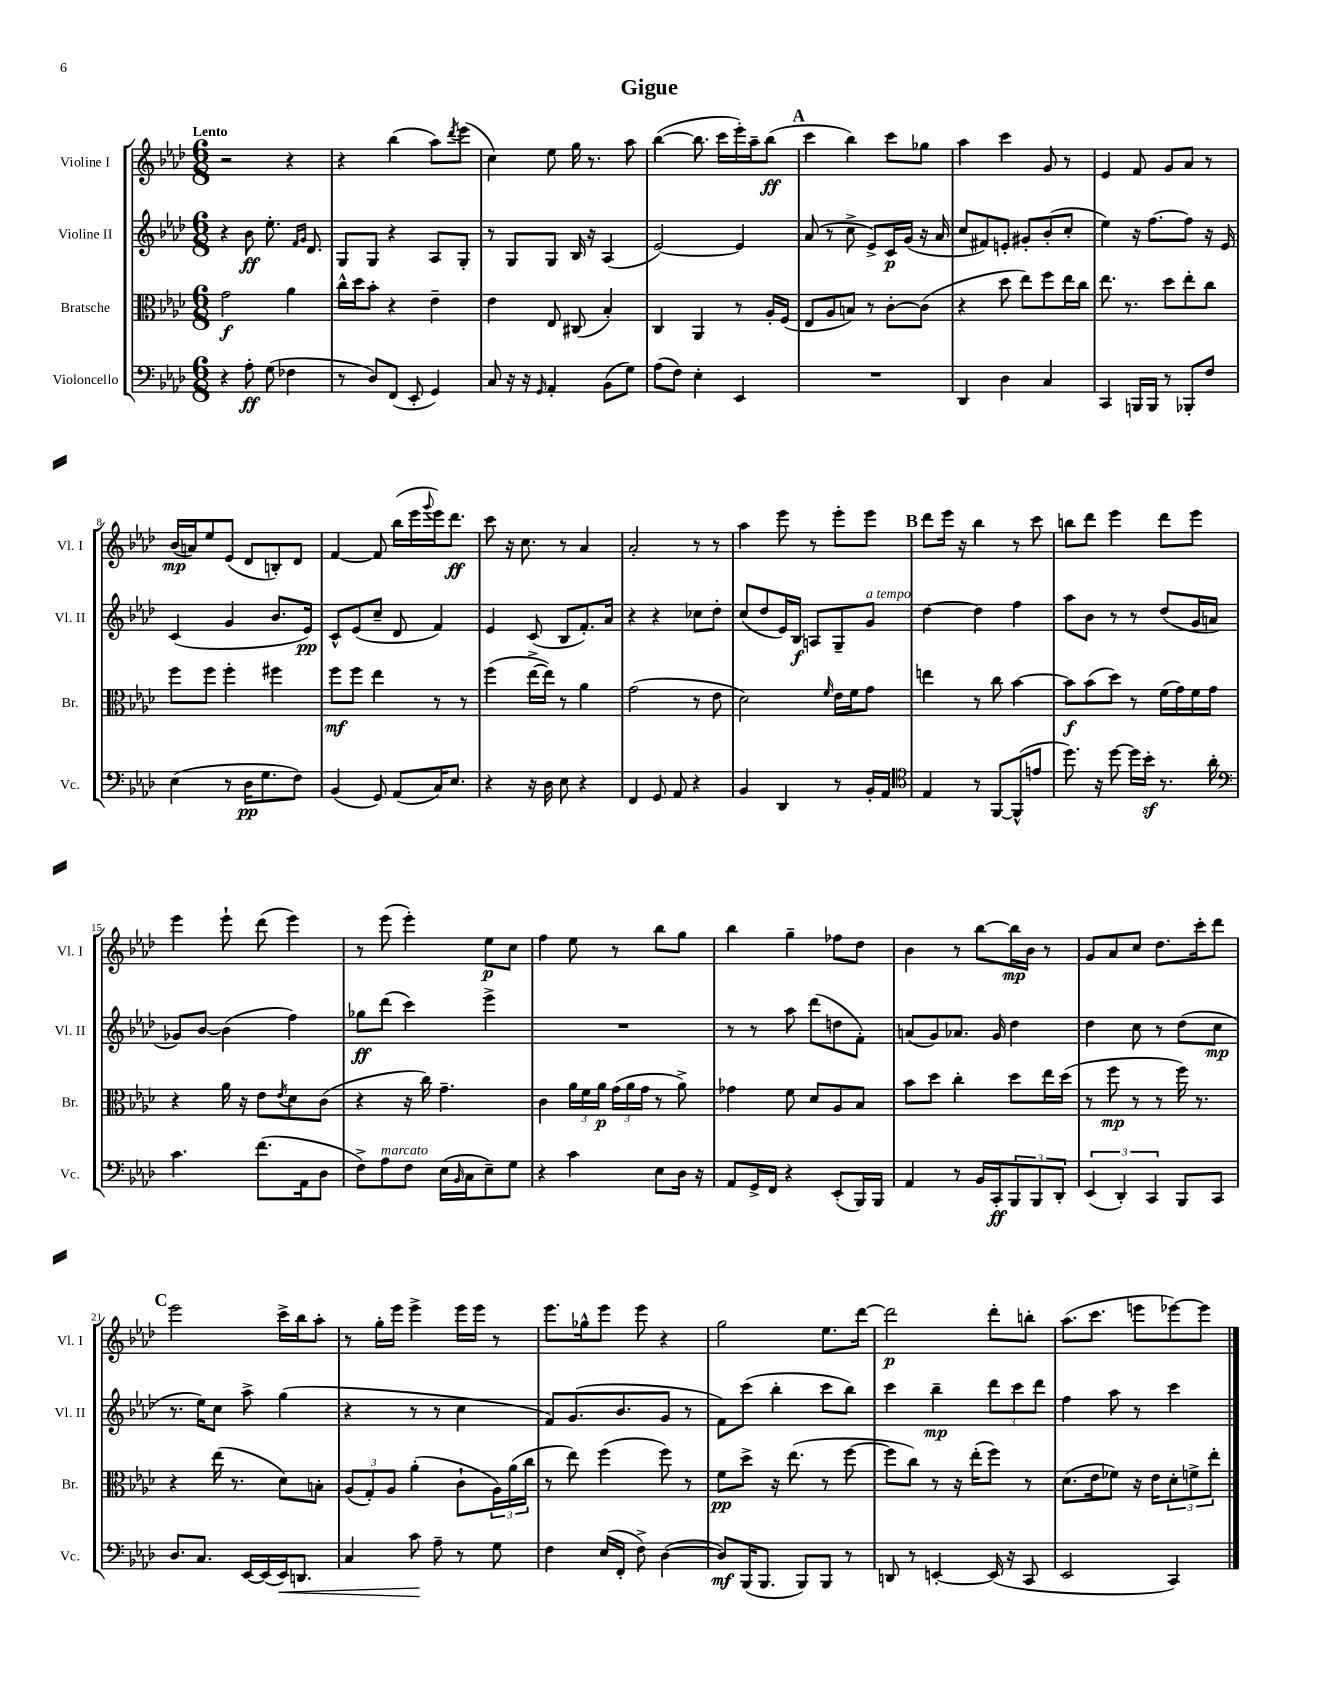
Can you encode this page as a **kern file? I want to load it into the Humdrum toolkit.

**kern	**kern	**kern	**kern
*staff4	*staff3	*staff2	*staff1
*clefF4	*clefC3	*clefG2	*clefG2
*k[b-e-a-d-]	*k[b-e-a-d-]	*k[b-e-a-d-]	*k[b-e-a-d-]
*M6/8	*M6/8	*M6/8	*M6/8
4r	2g\	4r	2r
8A-'\	.	8b-\	.
(8G\	.	8.ee-'\	.
4F-\	4a-\	.	4r
.	.	16qqf/LL	.
.	.	16qqg/JJ	.
.	.	8.d-/	.
=	=	=	=
8r	16cc^^\LL	8G/L	4r
.	16dd-\J	.	.
8D-/L)	8b-'\J	8G/J	.
(8FF/J	4r	4r	(4bb-\
8EE-'/	.	.	.
4GG/)	4e-~\	8A-/L	8aa-\L)
.	.	.	8qddd-/
.	.	8G'/J	(8eee-\J
=	=	=	=
8C/	4e-\	8r	4cc\)
16r	.	8G/L	.
16r	.	.	.
16qqGG/	.	.	.
4AA-'/	8E-/	8G/J	8ee-\
.	(8C#/	16B-/	16gg\
.	.	16r	8.r
(8BB-\L	4B-'/)	(4A-/	.
8G\J)	.	.	8aa-\
=	=	=	=
(8A-\L	4C/	[2e-/)	([4bb-\
8F\J)	.	.	.
4E-'\	4AA-/	.	8.bb-\]
.	.	.	16ccc\LL
4EE-/	8r	4e-/]	16eee-'\)
.	.	.	16aa-~\J
.	16A-'/LL	.	(8bb-\J
.	(16F/JJ	.	.
=	=	=	=
2.r	8E-/L	(8a-/	4ccc\
.	8A-/	8r	.
.	8B/J)	8cc^\	4bb-\)
.	8r	8e-^/L)	.
.	[8c'\L	16c/L	8ccc\L
.	.	(16g/JJ	.
.	(8c\]J	16r	8gg-\J
.	.	16a-/	.
=	=	=	=
4DD-/	4r	8cc/L	4aa-\
.	.	8f#/)	.
4D-\	8dd-\	8e'/J	4ccc\
.	8ee-\L)	8g#'/L	.
4C/	8ff\	(8b-'/	8g/
.	16ee-\L	8cc'/J	8r
.	16cc\JJ	.	.
=	=	=	=
4CC/	8.ee-\	4ee-\)	4e-/
.	8.r	.	.
16BBB/LL	.	16r	8f/
16BBB/JJ	.	[8.ff\L	.
8r	8dd-\L	.	8g/L
8BBB-'/L	8ee-'\	8ff\]J	8a-/J
8F/J	8cc\J	16r	8r
.	.	16e-/	.
=	=	=	=
(4E-\	8ff\L	(4c/	(16b-/LL
.	.	.	16a/J)
.	8ff\J	.	8ee-/
8r	4ff'\	4g/	(8e-/J
16D-\LK	.	.	8d-/L
8.G\	.	.	.
.	4ff#\	8.b-/L	8B'/)
8F\J)	.	.	8d-/J
.	.	16e-/Jk)	.
=	=	=	=
(4BB-/	8ff\L	8c^^/L	[4f/
.	8ff\J	(8e-/	.
8GG/)	4ee-\	8cc~/J	8f/]
(8AA-/L	.	8d-/	(16bb-\LL
.	.	.	16eee-\
.	.	.	8qqggg/
16C/K)	8r	4f/)	16eee-\J)
8.E-/J	.	.	8.ddd-\J
.	8r	.	.
=	=	=	=
4r	(4ff\	4e-/	8ccc\
.	.	.	16r
.	.	.	8.cc\
16r	[16ee-^\LL	(8c/	.
16D-\	16ee-\]JJ)	.	.
8E-\	8r	8B-/L	8r
4r	4a-\	8.f'/)	4a-/
.	.	16a-/Jk	.
=	=	=	=
4FF/	(2g\	4r	2a-'/
8GG/	.	4r	.
8AA-/	.	.	.
4r	8r	8cc-\L	8r
.	8e-\	8dd-'\J	8r
=	=	=	=
4BB-/	2d-\)	(8cc/L	4aa-\
.	.	8dd-/	.
4DD-/	.	16e-/L)	8eee-\
.	.	16B-/JJ	.
.	.	8A/L	8r
.	16qqf/	.	.
8r	16e-\LL	8G~/	8eee-'\L
.	16f\J	.	.
16BB-'/LL	8g\J	8g/J	8eee-\J
16AA-/JJ	.	.	.
=	=	=	=
*clefC4	*	*	*
4E-/	4ee\	[4dd-\	8ddd-\L
.	.	.	16eee-\Jk
.	.	.	16r
8r	8r	4dd-\]	4bb-\
[8FF/L	8cc\	.	.
(8FF^^/]	[4b-\	4ff\	8r
8e/J	.	.	8ccc\
=	=	=	=
8.dd-\)	8b-\]L	8aa-\L	8bb\L
.	(8b-\	8b-\J	8ddd-\J
16r	.	.	.
[8dd-\	8dd-\J)	8r	4eee-\
16dd-\]LL	8r	8r	.
16b-'\JJ	.	.	.
8.r	(16f\LL	(8dd-/L	8ddd-\L
.	16g\)	.	.
.	16f\	16g/L	8eee-\J
16a-'\	16g\JJ	16a/JJ	.
=	=	=	=
*clefF4	*	*	*
4.c\	4r	8g-/L)	4eee-\
.	.	[8b-/J	.
.	16a-\	(4b-\]	8eee-`\
.	16r	.	.
(8.f\L	8e-\L	.	(8ddd-\
.	8qe-/	.	.
.	8d-\	4ff\)	4eee-\)
16AA-\k	.	.	.
8D-\J	(8c\J	.	.
=	=	=	=
8F^\L)	4r	8gg-\L	8r
8A-\	.	(8ddd-\J	(8eee-\
8F\J	16r	4ccc\)	4eee-'\)
.	16cc\)	.	.
(16E-\LL	4.g~\	.	.
16qqBB-/	.	.	.
16C\J	.	.	.
8E-~\)	.	4eee-^\	8ee-\L
8G\J	.	.	8cc\J
=	=	=	=
4r	4c\	2.r	4ff\
4c\	24a-\LL	.	8ee-\
.	24f\	.	.
.	24a-\JJ	.	.
.	(24g\LL	.	8r
.	24a-\	.	.
.	24g\JJ	.	.
8E-\L	8r	.	8bb-\L
16D-\Jk	8a-^\)	.	8gg\J
16r	.	.	.
=	=	=	=
8AA-/L	4g-\	8r	4bb-\
16GG^/L	.	8r	.
16FF/JJ	.	.	.
4r	8f\	8aa-\	4gg~\
.	8d-/L	(8ddd-\L	.
(8EE-'/L	8A-/	8dd\	8ff-\L
16BBB-/L)	8B-/J	8f'\J)	8dd-\J
16BBB-/JJ	.	.	.
=	=	=	=
4AA-/	8b-\L	(8a/L	4b-\
.	8dd-\J	8g/)	.
8r	4cc'\	8.a-/J	8r
16BB-/LL	.	.	[8bb-\L
16CC'/J	.	16g/	.
12BBB-/	8dd-\L	4dd-\	16bb-\]L
.	.	.	16b-\JJ
12BBB-/	.	.	.
.	16ee-\L	.	8r
12DD-'/J	.	.	.
.	(16dd-\JJ	.	.
=	=	=	=
(6EE-/	8r	4dd-\	8g/L
.	8ff\	.	8a-/
6DD-'/)	.	.	.
.	8r	8cc\	8cc/J
6CC/	.	.	.
.	8r	8r	8.dd-\L
8BBB-/L	16ff\)	(8dd-\L	.
.	8.r	.	16ccc'\k
8CC/J	.	8cc\J	8ddd-\J
=	=	=	=
8.D-/L	4r	8.r	2eee-\
8.C/J	.	16ee-\LK)	.
.	(16ee-\	8cc\J	.
.	8.r	.	.
[16EE-/LL	.	8aa-^\	.
(16EE-/]	.	.	.
16EE-/J)	8d-\L)	(4gg\	16ccc^\LL
8.DD/J	.	.	16bb-\J
.	8B'\J	.	8aa-'\J
=	=	=	=
4C/	(12A-/L	4r	8r
.	12G'/)	.	.
.	.	.	16gg'\LL
.	12A-/J	.	.
.	.	.	16eee-\JJ
8c\	(4a-'\	8r	4eee-^\
8A-~\	.	8r	.
8r	8c`\L	4cc\	16eee-\LL
.	.	.	16eee-\JJ
8G\	24A-\L)	.	8r
.	(24a-\	.	.
.	24cc\JJ	.	.
=	=	=	=
4F\	8r	8f/L)	8.eee-\L
.	8ee-\)	(8.g/	.
.	.	.	16gg-^^\k
(16E-/LL	(4ff\	.	8eee-\J
16FF'/JJ	.	8.b-/	.
8F^\)	.	.	8eee-\
([4D-\	8ff\)	8g/J	4r
.	8r	8r	.
=	=	=	=
8D-/]L)	8f\L	8f\L)	2gg\
(16BBB-/K	8dd-^\J	(8ccc\J	.
8.BBB-/J	.	.	.
.	16r	4bb-'\	.
.	(8.ee-\	.	.
8BBB-/L)	.	.	.
8BBB-/J	8r	8ccc\L	8.ee-\L
8r	[8ff\	8bb-\J)	.
.	.	.	[16ddd-\Jk
=	=	=	=
8DD/	8ff\]L	4ccc\	2ddd-\]
8r	8cc\J)	.	.
[4EE'/	8r	4bb-~\	.
.	16r	.	.
.	(16ee-'\LK	.	.
(16EE/]	8ff\J)	12ddd-\L	8ddd-'\L
16r	.	.	.
.	.	12ccc\	.
8CC/	8r	.	8bb'\J
.	.	12ddd-\J	.
=	=	=	=
2EE-/	(8.d-\L	4ff\	(8.aa-\L
.	16e-\k	.	8.ccc\J
.	8f-\J)	8aa-\	.
.	16r	8r	8eee\L
.	16e-\LK	.	.
4CC/)	12d-'\	4ccc\	[8eee-\)
.	12f^\	.	.
.	.	.	8eee-\]J
.	12ee-'\J	.	.
==	==	==	==
*-	*-	*-	*-
